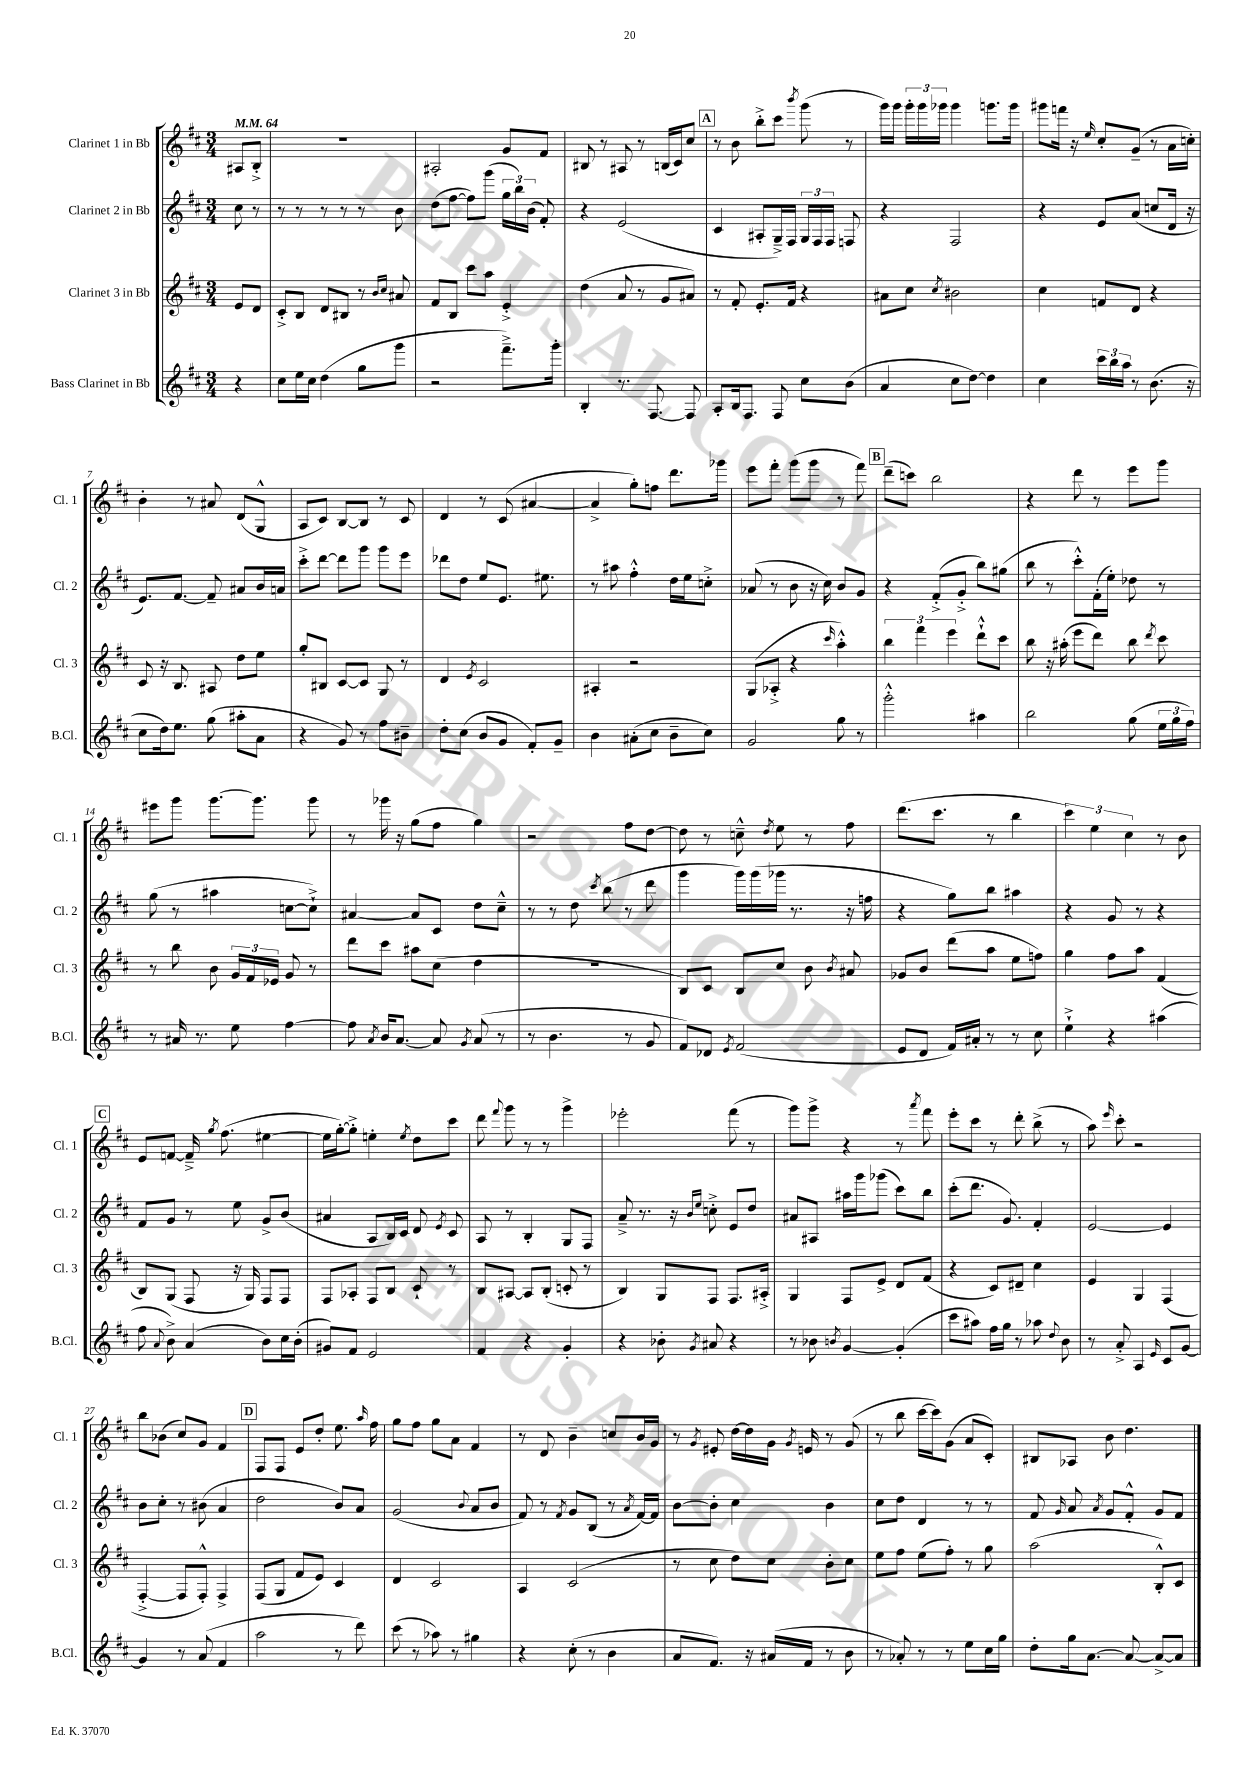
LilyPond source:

<<
\new StaffGroup <<
\new Staff = "s0" \with { instrumentName = "Clarinet 1 in Bb" shortInstrumentName = "Cl. 1" } {
    \clef treble \key d \major \numericTimeSignature \time 3/4 \partial 4 \tempo 4 = 64
    \autoBeamOff ais8[ b8]-.-> |
    R2. |
    ais2-. g'8[ fis'8] |
    bis8 r8 ais8 r8 b16[( cis'16) cis''8] |
    \mark \markup { \box "A" } r8 b'8 b''8[-.-> cis'''8] \acciaccatura { b'''8 } g'''8( r8 |
    g'''16[) g'''16] \tuplet 3/2 { g'''16[-. g'''16 ges'''16] } ges'''4 g'''8.[ g'''16] |
    gis'''8[ f'''16] r16 \grace { e''16 } cis''8[-. g'8]--( r8 a'16[ c''16]-.) |
    b'4-. r8 ais'8 d'8[( g8]-^ |
    a8[ cis'8]) b8[~ b8] r8 cis'8 |
    d'4 r8 cis'8( ais'4~ |
    ais'4-> g''8[-.) f''8] d'''8.[ ges'''16] |
    e'''8[ fis'''8]-. g'''8[( g'''8] r8 fis'''8) |
    \mark \markup { \box "B" } d'''8[--( c'''8]) b''2 |
    r4 d'''8 r8 e'''8[ g'''8] |
    eis'''8[ g'''8] g'''8.[~ g'''8.] g'''8 |
    r8 ges'''16 r16 g''8[( fis''8] g''4) |
    r2 fis''8[ d''8]~ |
    d''8 r8 c''8---^ \acciaccatura { d''8 } e''8 r8 fis''8 |
    d'''8.[( cis'''8.] r8 b''4 |
    \tuplet 3/2 { cis'''4) e''4 cis''4 } r8 b'8 |
    \mark \markup { \box "C" } e'8[ f'8]~ f'16---> \acciaccatura { g''8 } fis''8.( eis''4~ |
    eis''16[ g''16~-.) g''8]-.-> e''4-. \acciaccatura { e''8 } d''8[ cis'''8] |
    d'''8 \appoggiatura { fis'''8 } g'''8 r8 r8 g'''4-> |
    ees'''2-. fis'''8( r8 |
    g'''8[) g'''8]-> r4 r8 \acciaccatura { a'''8 } fis'''8 |
    e'''8[-. cis'''8] r8 d'''8-. b''8->( r8 |
    a''8) \grace { e'''16 } cis'''8-. r2 |
    b''8[ bes'8]( cis''8[) g'8] fis'4 |
    \mark \markup { \box "D" } fis8[ fis8] e'8[ d''8]-. e''8. \grace { a''16 } fis''16 |
    g''8[ fis''8] g''8[ a'8] fis'4 |
    r8 d'8 b'4-- c''8[ b'16 g'16] |
    r8 \acciaccatura { g'8 } eis'8-. d''16[~ d''16 g'16] \acciaccatura { g'8 } e'16 r8 g'8( |
    r8 b''8 cis'''16[~ cis'''16) g'8]( a'8[ cis'8]-.) |
    bis8[ aes8] b'8 d''4. \bar "|." |
}
\new Staff = "s1" \with { instrumentName = "Clarinet 2 in Bb" shortInstrumentName = "Cl. 2" } {
    \clef treble \key d \major \numericTimeSignature \time 3/4 \partial 4
    \autoBeamOff cis''8 r8 |
    r8 r8 r8 r8 r8 b'8 |
    d''8[( fis''8]~ fis''8[) g'''8]( \tuplet 3/2 { g''16[ b''16) b'16]( } fis'8-.) |
    r4 e'2( |
    \mark \markup { \box "A" } cis'4 ais8[-. g16--->) fis16] \tuplet 3/2 { g16[ fis16 fis16] } f8 |
    r4 fis2 |
    r4 e'8[ a'8]( c''8[ d'16] r16 |
    e'8.[) fis'8.]~ fis'8-- ais'8[ b'16 a'16] |
    cis'''8[-.-> d'''8]~ d'''8[ g'''8] g'''8[ e'''8] |
    des'''8[ d''8] e''8[ e'8.] eis''8. |
    r8 ais''8 fis''4-.-^ d''16[ e''16 c''8]-.-> |
    aes'8( r8 b'8 r16 cis''16) b'8[ g'8] |
    \mark \markup { \box "B" } r4 fis'8[-.->( g'8]-.-> b''8[) gis''8]( |
    b''8 r8 cis'''8[-.-^) fis'16-.( e''16]-.) des''8 r8 |
    g''8( r8 ais''4 c''8[~ c''8]-!->) |
    ais'4~ ais'8[ cis'8] d''8[ cis''8]---^ |
    r8 r8 d''8 \acciaccatura { cis'''8 } b''8( r8 d'''8 |
    g'''4 g'''16[) g'''16( ges'''16] r8. r16 f''16 |
    r4 g''8[) b''8] ais''4 |
    r4 g'8 r8 r4 |
    \mark \markup { \box "C" } fis'8[ g'8] r8 e''8 g'8[-> b'8]( |
    ais'4 a8[ b16) cis'16] d'8 \acciaccatura { e'8 } cis'8 |
    a8 r8 b4-. g8[ fis8] |
    a'8---> r8. r16 \grace { b'16[ e''16] } c''8-.-> e'8[ d''8] |
    ais'8[ ais8] ais''16[ g'''16 ges'''8]( cis'''8[) b''8] |
    cis'''8[-.( d'''8.] g'8.) fis'4-. |
    e'2~ e'4 |
    b'8[ cis''8]-. r8 bis'8( a'4 |
    \mark \markup { \box "D" } d''2 b'8[) a'8] |
    g'2( \appoggiatura { b'8 } a'8[ b'8] |
    fis'8) r8 \acciaccatura { fis'8 } g'8[ b8]( r8 \acciaccatura { a'8 } fis'16[~) fis'16] |
    b'8[~ b'8]-. cis''4 b'4 |
    cis''8[ d''8] d'4 r8 r8 |
    fis'8 \grace { g'16 } a'8 \acciaccatura { a'8 } g'8[ fis'8]-.-^ g'8[ fis'8] \bar "|." |
}
\new Staff = "s2" \with { instrumentName = "Clarinet 3 in Bb" shortInstrumentName = "Cl. 3" } {
    \clef treble \key d \major \numericTimeSignature \time 3/4 \partial 4
    \autoBeamOff e'8[ d'8] |
    cis'8[-.-> b8] d'8[ bis8] r8 \grace { b'16[ cis''16] } ais'8 |
    fis'8[ b8] cis'''8[ a''8] e'4-.-> |
    d''4( a'8 r8 g'8[ ais'8]) |
    \mark \markup { \box "A" } r8 fis'8-. e'8.[-. fis'16] r4 |
    ais'8[ cis''8] \acciaccatura { cis''8 } bis'2 |
    cis''4 f'8[ d'8] r4 |
    cis'8 r16 b8. ais8 d''8[ e''8] |
    g''8[-. bis8] cis'8[~ cis'8] g8 r8 |
    d'4 \acciaccatura { e'8 } cis'2 |
    ais4-. r2 |
    g8[( aes8]-.-> r4 \grace { cis'''16 } a''4-.-^) |
    \mark \markup { \box "B" } \tuplet 3/2 { b''4 fis'''4 e'''4 } d'''8[-!-^ cis'''8] |
    b''8 r16 ais''16-.( e'''8[ d'''8]) b''8 \acciaccatura { d'''8 } cis'''8 |
    r8 b''8 b'8 \tuplet 3/2 { g'16[ fis'16 ees'16] } g'8 r8 |
    d'''8[ cis'''8] ais''8[ cis''8]( d''4 |
    R2. |
    b8[) cis'8] b8[ cis''8] b'8 \acciaccatura { b'8 } ais'8 |
    ges'8[ b'8] d'''8[( a''8] e''8[ f''8]) |
    g''4 fis''8[ a''8] fis'4( |
    \mark \markup { \box "C" } b8[) g8]( fis8 r16 g16) fis8[ fis8] |
    fis8[ aes8]-. fis8[ b8] cis'8-! r8 |
    b8[ ais8]~ ais8[ b8]-.( c'8-. r8 |
    b4) g8[ fis8] fis8.[ ais16]-.-> |
    g4 fis8[ e'8]-> d'8[ fis'8]( |
    r4 cis'8[) dis'8]-- cis''4 |
    e'4 g4 fis4( |
    fis4~-.-> fis8[ fis8]-.-^) fis4-> |
    \mark \markup { \box "D" } fis8[( g8] fis'8[ e'8]) cis'4 |
    d'4 cis'2 |
    a4 cis'2( |
    r8 cis''8 d''8[) cis''8] b'8[-. cis''8] |
    e''8[ fis''8] e''8[( fis''8]-.) r8 g''8 |
    a''2( b8[-.-^) cis'8] \bar "|." |
}
\new Staff = "s3" \with { instrumentName = "Bass Clarinet in Bb" shortInstrumentName = "B.Cl." } {
    \clef treble \key d \major \numericTimeSignature \time 3/4 \partial 4
    \autoBeamOff r4 |
    cis''8[ e''16 cis''16] d''4( g''8[ g'''8] |
    r2 fis'''8.[--->) g'''16]-. |
    b4-. r8. fis8.~ fis8 |
    \mark \markup { \box "A" } a8[-. b16 fis8.] fis8 cis''8[ b'8]( |
    a'4 cis''8[ d''8]~) d''4 |
    cis''4 \tuplet 3/2 { cis'''16[ b''16 a''16] } r8 b'8.( r16 |
    cis''8[ d''16) e''8.] g''8( ais''8[-. a'8] |
    r4 g'8) r8 fis''8[ bis'8]-- |
    d''8[-. cis''8]( b'8[ g'8] fis'8[-.) g'8]-- |
    b'4 ais'8[-.( cis''8] b'8[-- cis''8]) |
    g'2 g''8 r8 |
    \mark \markup { \box "B" } g'''2-.-^ ais''4 |
    b''2 g''8( \tuplet 3/2 { e''16[ g''16 fis''16]) } |
    r8 ais'16 r8. e''8 fis''4~ |
    fis''8 \acciaccatura { a'8 } b'16[ a'8.]~ a'8 \acciaccatura { g'8 } a'8( r8 |
    r8 b'4. r8 g'8 |
    fis'8[) des'8] \acciaccatura { e'8 } fis'2( |
    e'8[ d'8] fis'16[) ais'16]-. r8 r8 cis''8 |
    e''4-!-> r4 ais''4( |
    \mark \markup { \box "C" } fis''8 \appoggiatura { a'8 } b'8->) a'4( b'8[) cis''16 b'16]-.( |
    gis'8[) fis'8] e'2 |
    fis'4 r4 g'4-. |
    r4 bes'8-. \acciaccatura { g'8 } ais'8 r4 |
    r8 bes'8 \acciaccatura { b'8 } g'4~ g'4-.( |
    cis'''8[ ais''8]) fis''16[ g''16] r8 aes''8 \appoggiatura { d''8 } b'8 |
    r8 a'8-.-> a4 \grace { e'16 } cis'8[ g'8]~ |
    g'4 r8 a'8( fis'4 |
    \mark \markup { \box "D" } a''2 r8 d'''8) |
    cis'''8( r8 aes''8) r8 gis''4 |
    r4 cis''8-.( r8 b'4 |
    a'8[ fis'8.]) r16 ais'16[( fis'16] r8 b'8 |
    r8 aes'8-.) r8 r8 e''8[ cis''16 g''16] |
    d''8[-. g''16 a'8.]~ a'8~ a'8[~-> a'8] \bar "|." |
}
>>
>>
